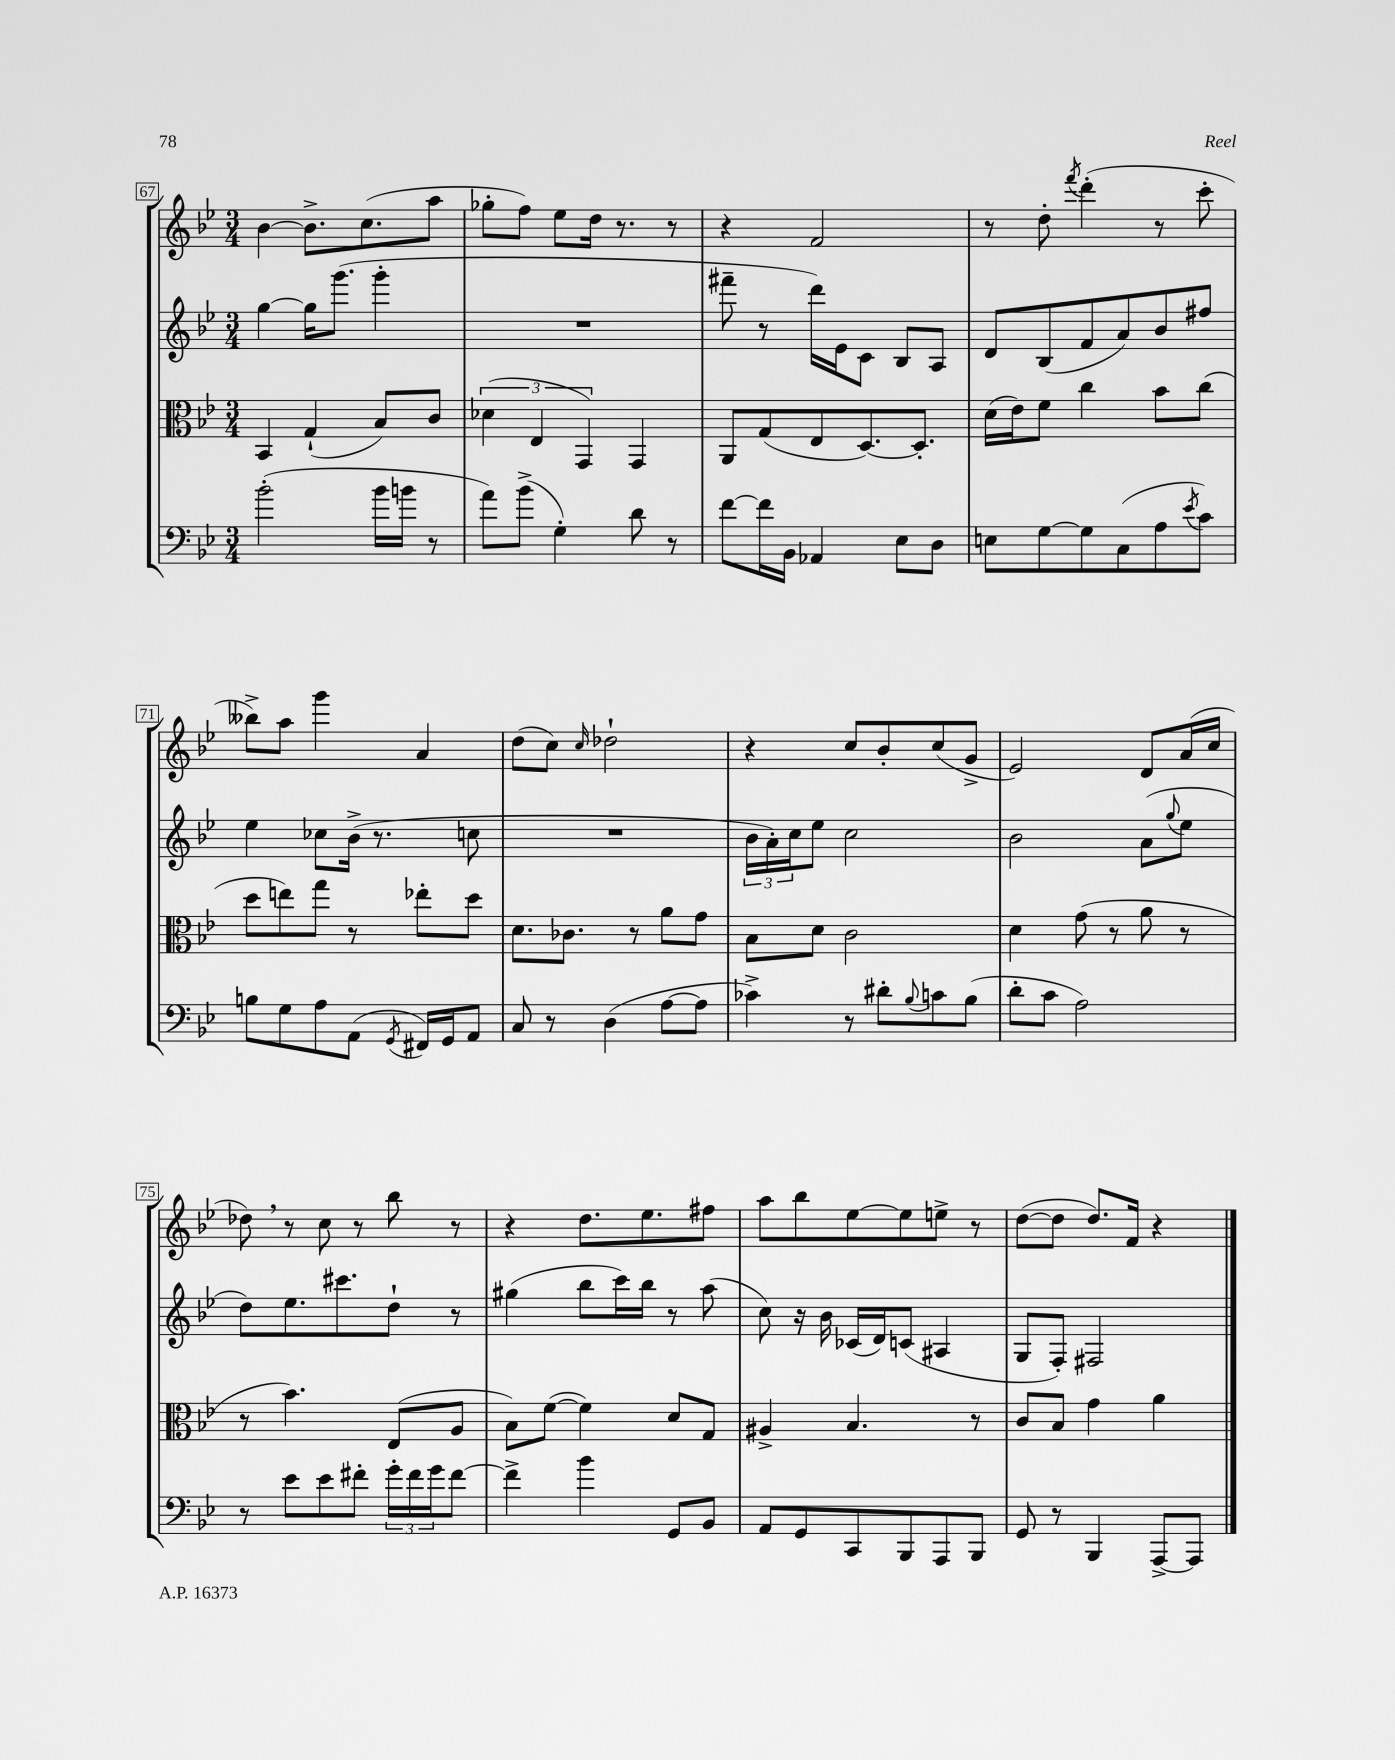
<<
\new StaffGroup <<
\new Staff = "s0" {
    \clef treble \key bes \major \numericTimeSignature \time 3/4
    bes'4~ bes'8.-> c''8.( a''8 |
    ges''8-. f''8) ees''8 d''16 r8. r8 |
    r4 f'2 |
    r8 d''8-. \acciaccatura { f'''8 } d'''4-.( r8 c'''8-. |
    beses''8->) a''8 g'''4 a'4 |
    d''8( c''8) \grace { c''16 } des''2-! |
    r4 c''8 bes'8-. c''8( g'8-> |
    ees'2) d'8 a'16( c''16 |
    des''8) \breathe r8 c''8 r8 bes''8 r8 |
    r4 d''8. ees''8. fis''8 |
    a''8 bes''8 ees''8~ ees''8 e''8-> r8 |
    d''8~( d''8 d''8.) f'16 r4 \bar "|." |
}
\new Staff = "s1" {
    \clef treble \key bes \major \numericTimeSignature \time 3/4
    g''4~ g''16 g'''8.( g'''4-. |
    R2. |
    fis'''8-- r8 d'''16) ees'16 c'8 bes8 a8 |
    d'8 bes8( f'8 a'8) bes'8 fis''8 |
    ees''4 ces''8 bes'16->( r8. c''8 |
    R2. |
    \tuplet 3/2 { bes'16 a'16-.) c''16 } ees''8 c''2 |
    bes'2 a'8( \appoggiatura { g''8 } ees''8 |
    d''8) ees''8. cis'''8. d''8-! r8 |
    gis''4( bes''8 c'''16) bes''16 r8 a''8( |
    c''8) r16 bes'16 ces'16( d'16) c'8( ais4 |
    g8 f8-.) fis2 \bar "|." |
}
\new Staff = "s2" {
    \clef alto \key bes \major \numericTimeSignature \time 3/4
    bes,4 g4-!( bes8) c'8 |
    \tuplet 3/2 { des'4( ees4 g,4) } g,4 |
    a,8 g8( ees8 d8.~) d8.-. |
    d'16( ees'16) f'8 c''4 bes'8 c''8( |
    d''8 e''8) g''8 r8 ees''8-. d''8 |
    d'8. ces'8. r8 a'8 g'8 |
    bes8 d'8 c'2 |
    d'4 g'8( r8 a'8 r8 |
    r8 bes'4.) ees8( a8 |
    bes8) f'8~( f'4) d'8 g8 |
    ais4-> bes4. r8 |
    c'8 bes8 g'4 a'4 \bar "|." |
}
\new Staff = "s3" {
    \clef bass \key bes \major \numericTimeSignature \time 3/4
    bes'2-.( bes'16 b'16 r8 |
    a'8) bes'8->( g4-.) d'8 r8 |
    f'8~ f'16 bes,16 aes,4 ees8 d8 |
    e8 g8~ g8 c8( a8 \acciaccatura { ees'8 } c'8) |
    b8 g8 a8 a,8( \acciaccatura { g,8 } fis,16) g,16 a,8 |
    c8 r8 d4( a8~ a8 |
    ces'4->) r8 dis'8-. \appoggiatura { bes8 } c'8 bes8( |
    d'8-. c'8 a2) |
    r8 ees'8 ees'8 fis'8-. \tuplet 3/2 { g'16-. fis'16 g'16 } fis'8~ |
    fis'4-> bes'4 g,8 bes,8 |
    a,8 g,8 c,8 bes,,8 a,,8 bes,,8 |
    g,8 r8 bes,,4 a,,8~-> a,,8 \bar "|." |
}
>>
>>
\layout { \context { \Score currentBarNumber = #67 \override BarNumber.stencil = #(make-stencil-boxer 0.1 0.3 ly:text-interface::print) } }
